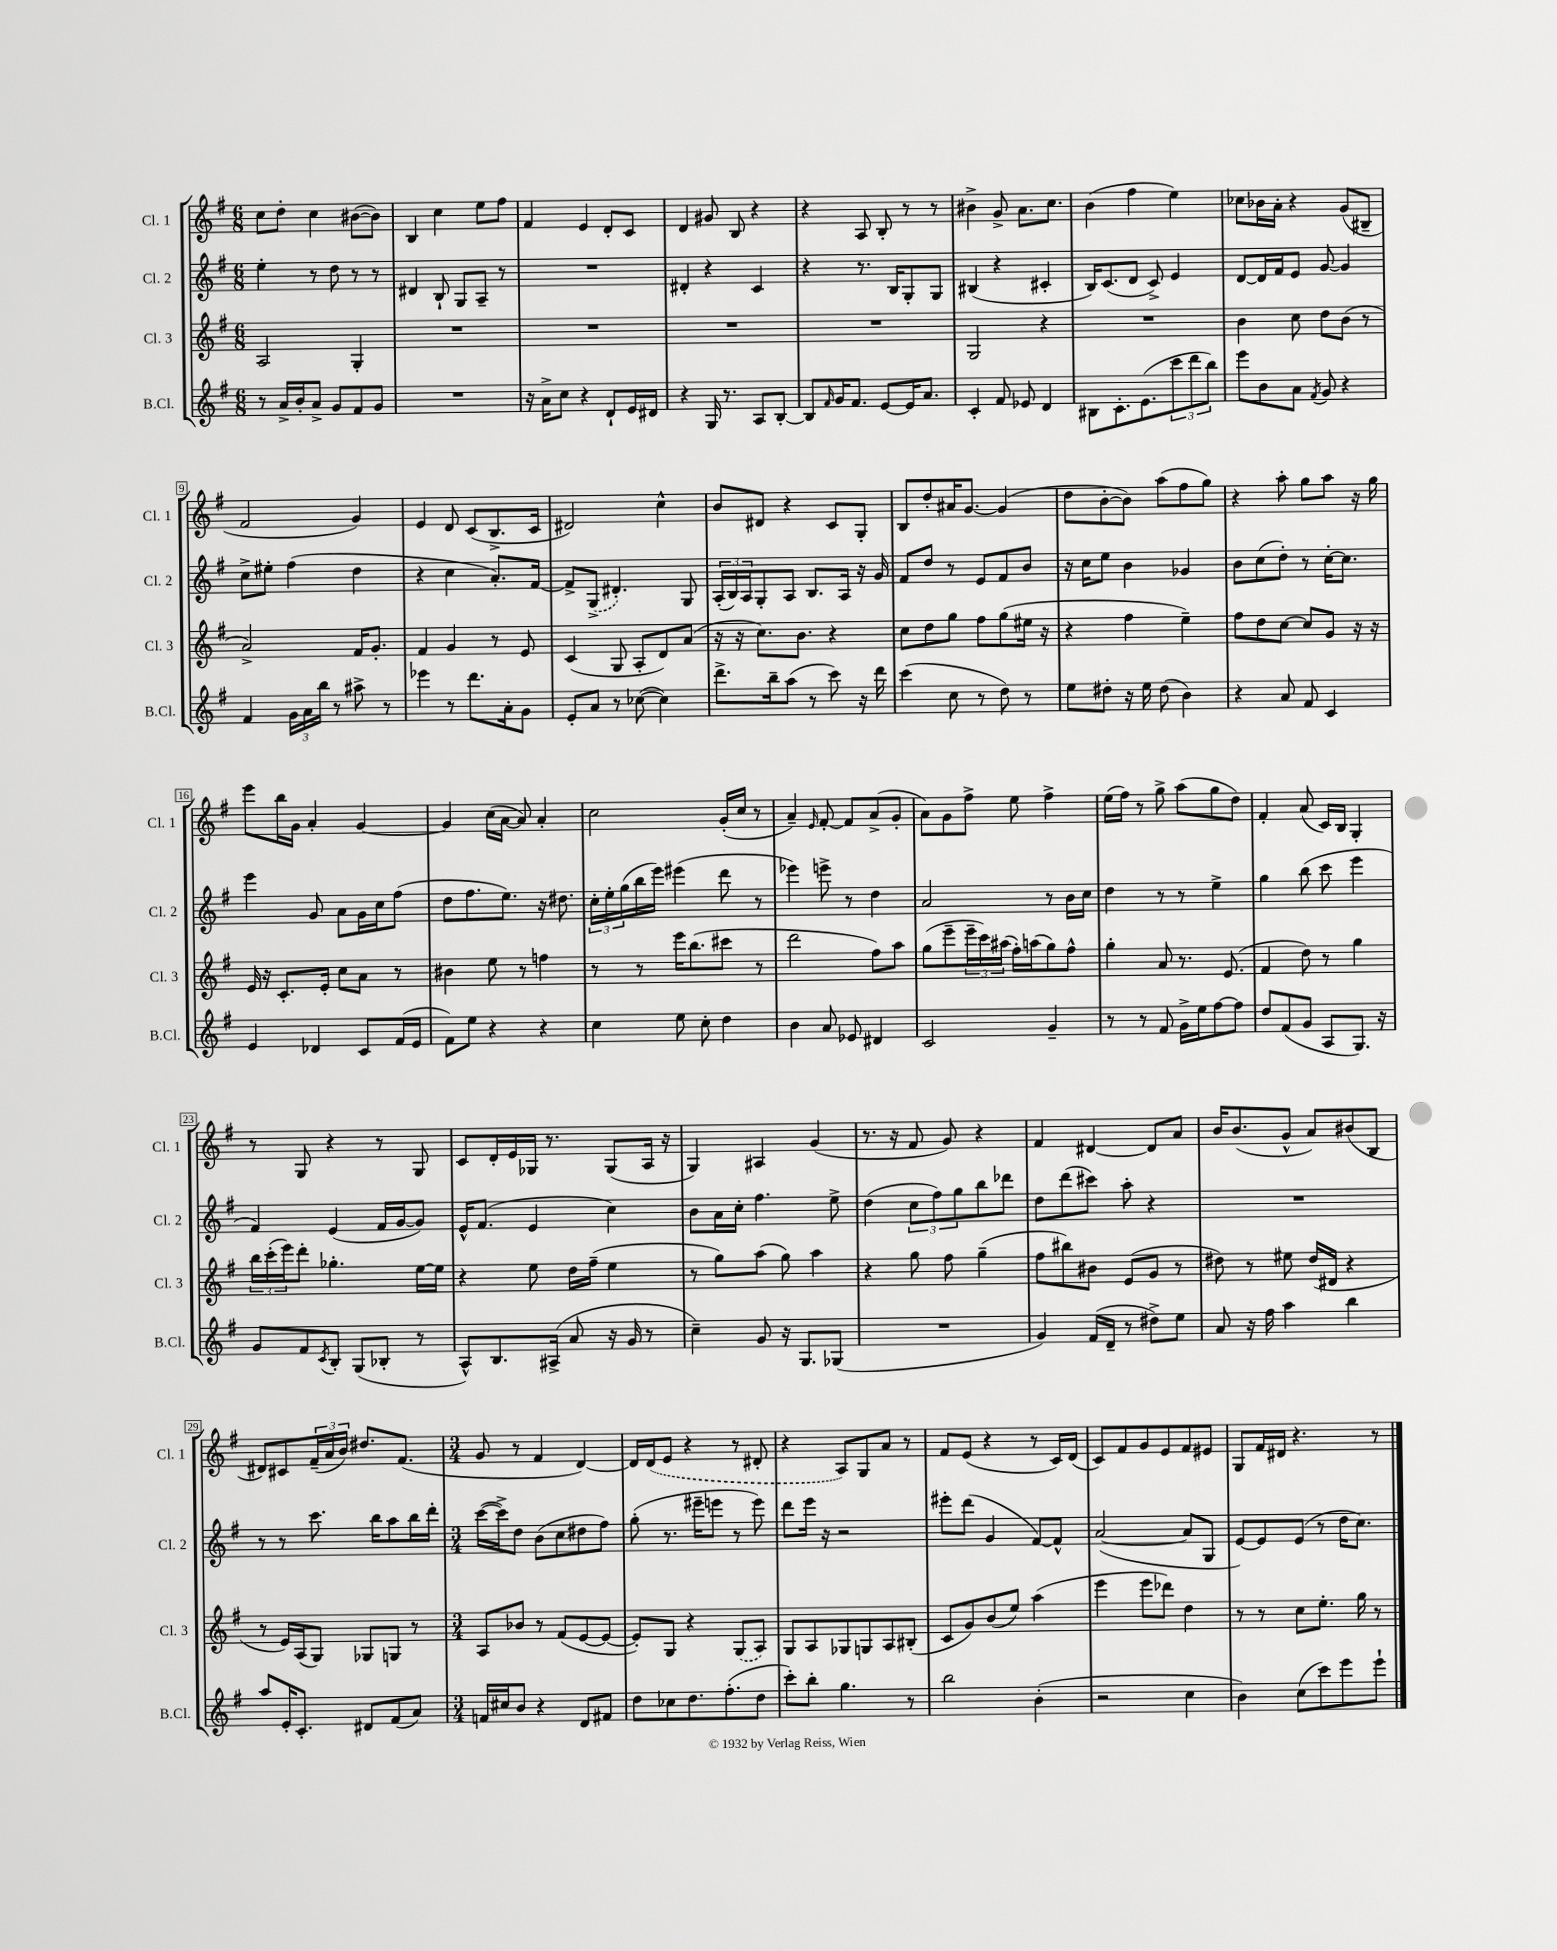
<<
\new StaffGroup <<
\new Staff = "s0" \with { instrumentName = "Cl. 1" shortInstrumentName = "Cl. 1" } {
    \clef treble \key g \major \numericTimeSignature \time 6/8
    c''8 d''8-. c''4 bis'8~( bis'8) |
    b4 c''4 e''8 fis''8 |
    fis'4 e'4 d'8-. c'8 |
    d'4 gis'8 b8 r4 |
    r4 a8 b8-. r8 r8 |
    bis'4-> g'8-> a'8. c''8. |
    b'4( fis''4 e''4) |
    ces''8 bes'16 a'16-. r4 g'8( bis8-- |
    fis'2 g'4) |
    e'4 d'8 c'8( b8.-> c'16 |
    dis'2) c''4-^ |
    b'8 dis'8 r4 c'8 g8-. |
    b8 d''8-. ais'16 g'8.~ g'4( |
    d''8 b'8~-. b'8) a''8( fis''8 g''8) |
    r4 a''8-. g''8 a''8 r16 g''16 |
    e'''8 b''16 g'16 a'4-. g'4~ |
    g'4 c''16( a'16~ a'8) a'4-. |
    c''2 g'16-.( c''16 r8 |
    a'4--) \grace { e'16 } fis'8~-. fis'8 a'8->( g'8-. |
    a'8) g'8 fis''8-> e''8 fis''4-> |
    e''16( fis''16) r8 g''8-> a''8( g''8 d''8) |
    fis'4-. a'8( c'16) b16 g4-. |
    r8 g8 r4 r8 g8 |
    c'8 d'16-. e'16 ges16 r8. ges8( a16 r16 |
    g4) ais4 g'4( |
    r8. r16 fis'8 g'8) r4 |
    fis'4 dis'4~ dis'8 a'8 |
    b'16 b'8.( g'8-^ a'8) bis'8( b8 |
    dis'8) cis'8 \tuplet 3/2 { fis'16--( a'16 b'16) } dis''8. fis'8.( |
    \numericTimeSignature \time 3/4 g'8 r8 fis'4 d'4~) |
    d'16 \once \slurDashed d'16( e'8 r4 r8 dis'8-. |
    r4 a8) g8 a'8 r8 |
    fis'8 e'8( r4 r8 c'16) d'16( |
    c'8) fis'8 g'8 e'8 fis'8 eis'8 |
    g8 fis'16 dis'16 r4. r8 \bar "|." |
}
\new Staff = "s1" \with { instrumentName = "Cl. 2" shortInstrumentName = "Cl. 2" } {
    \clef treble \key g \major \numericTimeSignature \time 6/8
    e''4-. r8 d''8 r8 r8 |
    dis'4 b8-! g8 a8-- r8 |
    R2. |
    dis'4-. r4 c'4 |
    r4 r8. b16 g8-. g8 |
    bis4( r4 cis'4-. |
    b16) c'8.( d'8 c'8->) e'4 |
    d'8~ d'16 fis'16 e'8 g'8~ g'4 |
    c''8-> eis''8-. fis''4( d''4 |
    r4 c''4 a'8.-.) fis'16~ |
    fis'8-> \once \slurDashed g8->( dis'4.-.) g8 |
    \tuplet 3/2 { a16-.( b16) a16 } g8-. a8 b8. a16 r16 g'16 |
    fis'8 d''8 r8 e'8 fis'8 b'8 |
    r16 c''16 e''8 b'4 ges'4 |
    b'8 c''8( d''8-.) r8 c''16~-. c''8. |
    e'''4 g'8 a'8 g'16 c''16 fis''8( |
    d''8 fis''8. e''8.) r16 dis''8. |
    \tuplet 3/2 { c''16-. e''16-. g''16( } b''16 e'''16) eis'''4( d'''8 r8 |
    ees'''4) e'''8-> r8 d''4 |
    a'2 r8 b'16 c''16 |
    d''4 r8 r8 e''4-> |
    g''4 b''8( c'''8 e'''4 |
    fis'4) e'4( fis'16 g'16~ g'8) |
    e'16-^ fis'8.( e'4 c''4) |
    b'8 a'16 c''16-. fis''4. e''8-> |
    d''4( \tuplet 3/2 { c''8 fis''8) g''8 } b''8 des'''8 |
    d''8 d'''8( cis'''8) a''8-. r4 |
    R2. |
    r8 r8 c'''8. b''16 a''8 b''16 d'''16-. |
    \numericTimeSignature \time 3/4 c'''16~( c'''16->) d''8 b'8( c''8 dis''8 fis''8) |
    g''8-.( r8. eis'''16-- e'''8 r8 e'''8) |
    d'''8 e'''16 r16 r2 |
    eis'''8-. d'''8( g'4 fis'8~) fis'8-^ |
    a'2~( a'8 g8 |
    e'8~) e'8 e'8( r8 d''16 c''8.) \bar "|." |
}
\new Staff = "s2" \with { instrumentName = "Cl. 3" shortInstrumentName = "Cl. 3" } {
    \clef treble \key g \major \numericTimeSignature \time 6/8
    a2 g4-. |
    R2. |
    R2. |
    R2. |
    R2. |
    g2 r4 |
    R2. |
    b'4 c''8 d''8 b'8( r8 |
    a'2->) fis'16 g'8.-. |
    fis'4 g'4 r8 e'8 |
    c'4( g8 a8-. d'8) a'8( |
    r16 r16 c''8.) b'8. r4 |
    c''8 d''8 g''8 fis''8 g''8( eis''16 r16 |
    r4 fis''4 e''4--) |
    fis''8 d''8 c''8~ c''8 g'8 r16 r16 |
    e'16 r16 c'8.-. e'16-. c''8 a'8 r8 |
    bis'4 e''8 r8 f''4 |
    r8 r8 e'''16 b''8.( cis'''8 r8 |
    d'''2 fis''8) a''8 |
    g''8( e'''8-- \tuplet 3/2 { e'''16-- c'''16) ais''16( } fis''16-.) a''16( g''8) fis''8-^ |
    g''4-. a'8 r8. e'8.( |
    fis'4 d''8) r8 g''4 |
    \tuplet 3/2 { b''16 c'''16-.( e'''16) } d'''8-. ges''4.-. e''16~ e''16 |
    r4 e''8 d''16 fis''16--( e''4 |
    r8 g''8) a''8( g''8) a''4 |
    r4 g''8 fis''8 g''4--( |
    fis''8 bis''8) bis'8 e'8( g'8 r8 |
    dis''8) r8 eis''8 dis''16( dis'16 r4 |
    r8 e'16) a16( g8) ges8 g8 r8 |
    \numericTimeSignature \time 3/4 a8 bes'8 r8 fis'8( e'8~ e'8~ |
    e'8-.) g8 r4 \once \slurDashed g8( a8) |
    g8 a8 ges8 g8 a8 bis8-.( |
    c'8 g'8) b'8( e''8) a''4( |
    e'''4 e'''8 des'''8) d''4 |
    r8 r8 c''8 e''8.-. g''16 r8 \bar "|." |
}
\new Staff = "s3" \with { instrumentName = "B.Cl." shortInstrumentName = "B.Cl." } {
    \clef treble \key g \major \numericTimeSignature \time 6/8
    r8 a'16-> b'16-. a'8-> g'8 fis'8 g'8 |
    R2. |
    r16 a'16-> c''8 r4 d'8-! e'16 dis'16 |
    r4 g16 r8. a8 b8~-. |
    b8 \grace { fis'16 } g'16 fis'8. e'8~ e'16 a'8. |
    c'4-. fis'8 ees'8 d'4 |
    bis8 c'8.-. e'8.( \tuplet 3/2 { c'''8 d'''8 b''8) } |
    e'''8 b'8 a'8 \acciaccatura { fis'8 } g'8 r4 |
    fis'4 \tuplet 3/2 { g'16 a'16 b''16 } r8 ais''8-> r8 |
    ees'''4 r8 d'''8. a'16-. g'8 |
    e'8-. a'8 r8 ces''8~( ces''4) |
    d'''8.-> b''16-- a''8( r8 c'''8) r16 d'''16 |
    c'''4( c''8 r8 d''8) r8 |
    e''8 dis''8-. r16 e''16 dis''8( b'4) |
    r4 a'8 fis'8 c'4 |
    e'4 des'4 c'8 fis'16( e'16 |
    fis'8) e''8 r4 r4 |
    c''4 e''8 c''8-. d''4 |
    b'4 a'8 ees'8 dis'4 |
    c'2 g'4-- |
    r8 r8 fis'8 g'16-> e''16 fis''8~ fis''8 |
    d''8 fis'8( g'8 a8 g8.) r16 |
    g'8 fis'8 \acciaccatura { c'8 } b8-. g8( bes8-. r8 |
    a8-^) b8. ais16->( a'8 r16 g'16 r8 |
    c''4--) g'8 r16 g8. ges8( |
    R2. |
    g'4) fis'16( d'16-- r8 dis''8->) e''8 |
    a'8 r16 fis''16 a''4 b''4 |
    a''8 e'16-. c'8.-. dis'8 fis'8( a'8) |
    \numericTimeSignature \time 3/4 f'16 cis''16 b'8 r4 d'8 fis'8 |
    d''8 ces''8 d''8. fis''8.-.( d''8 |
    c'''8-.) b''8-. g''4. r8 |
    b''2 b'4-.( |
    r2 c''4 |
    b'4) c''8( c'''8) e'''8 e'''8-! \bar "|." |
}
>>
>>
\layout { \context { \Score \override BarNumber.stencil = #(make-stencil-boxer 0.1 0.3 ly:text-interface::print) } }
